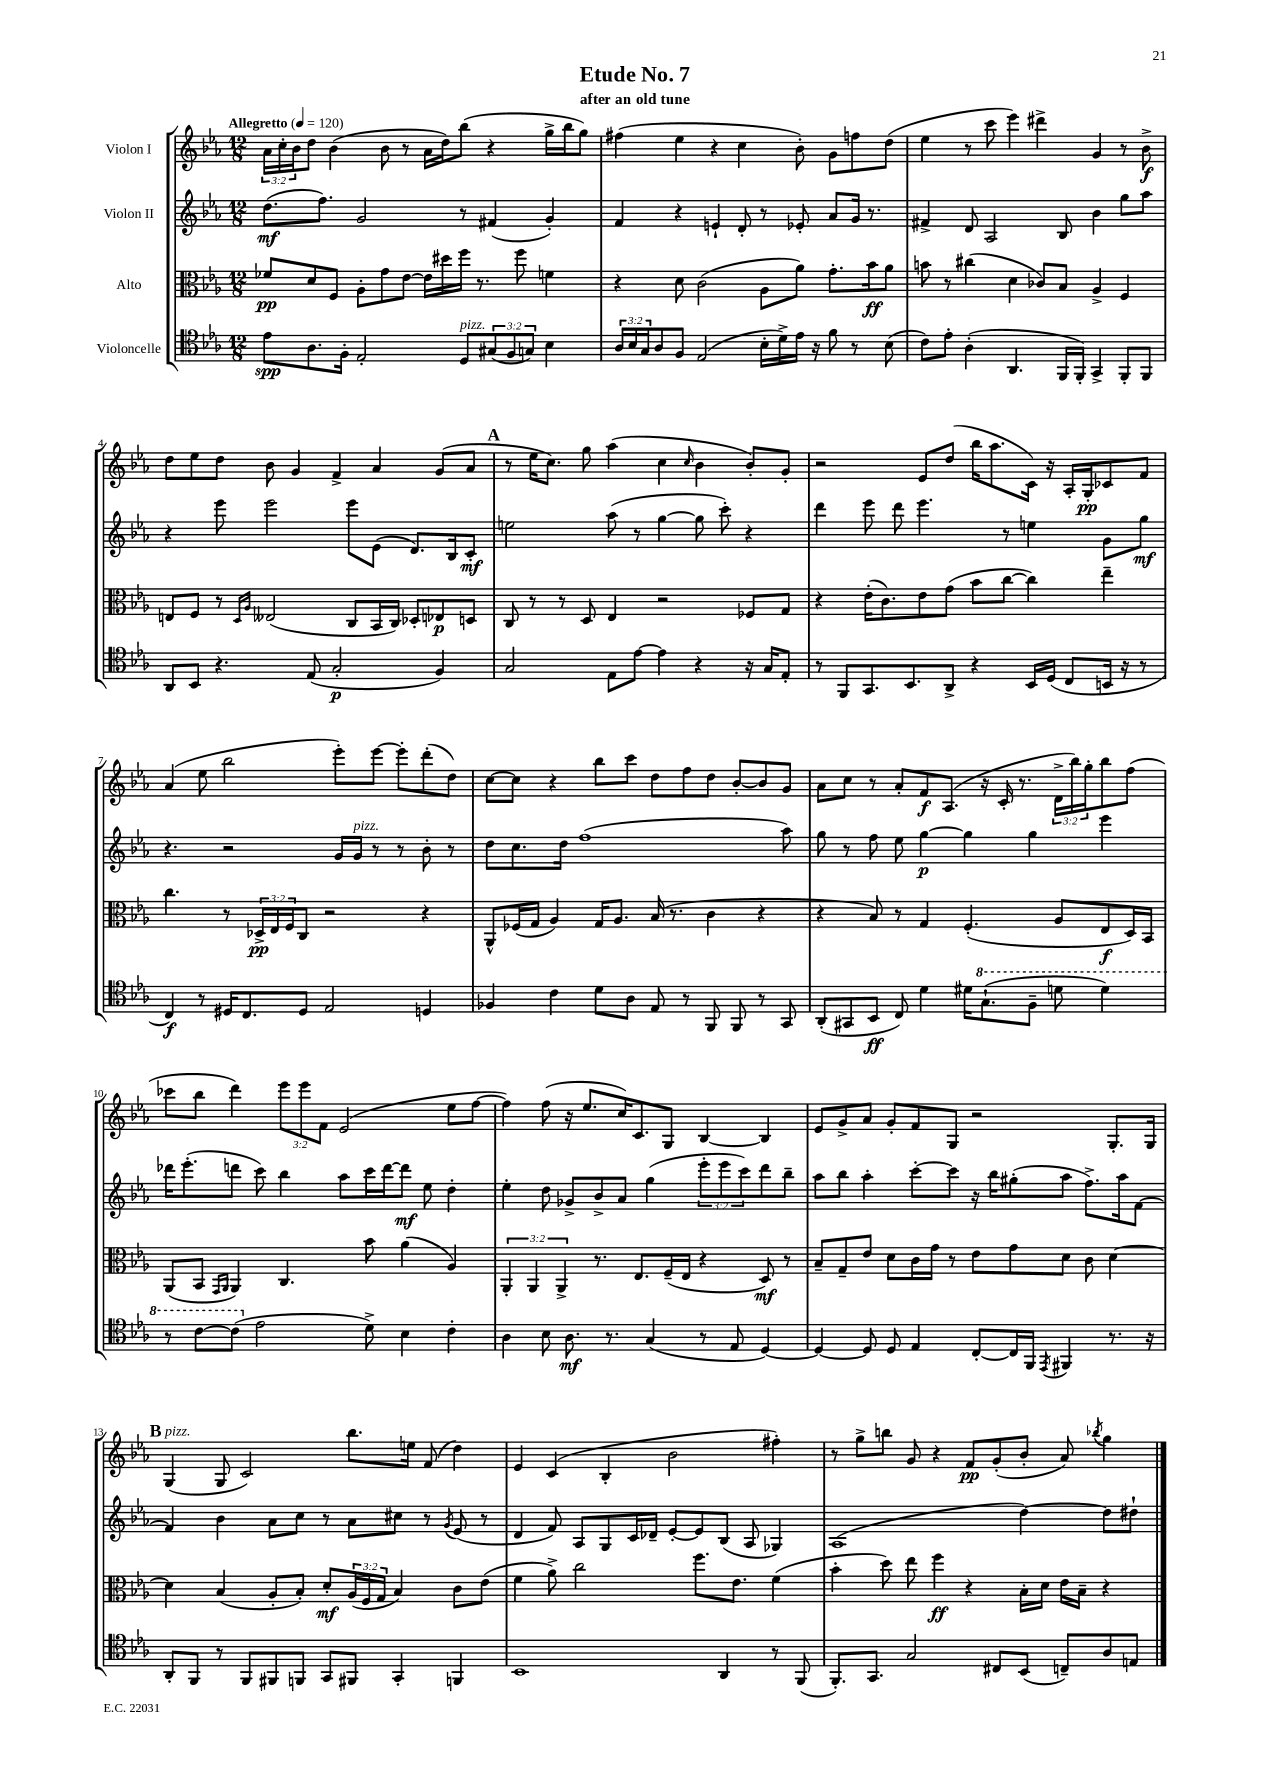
\header { title = "Etude No. 7" subtitle = "after an old tune" }
<<
\new StaffGroup <<
\new Staff = "s0" \with { instrumentName = "Violon I" } {
    \clef treble \key ees \major \numericTimeSignature \time 12/8 \override Staff.TupletNumber.text = #tuplet-number::calc-fraction-text \tempo "Allegretto" 4 = 120
    \tuplet 3/2 { aes'16 c''16-. bes'16 } d''8 bes'4( bes'8 r8 aes'16 d''16) bes''8( r4 g''16-> bes''16 g''8) |
    fis''4( ees''4 r4 c''4 bes'8-.) g'8 f''8 d''8( |
    ees''4 r8 c'''8 ees'''4) dis'''4-> g'4 r8 bes'8->\f |
    d''8 ees''8 d''8 bes'8 g'4 f'4-> aes'4 g'8( aes'8 |
    \mark \markup { \bold "A" } r8 ees''16 c''8.) g''8 aes''4( c''4 \grace { c''16 } bes'4 bes'8-.) g'8-. |
    r2 ees'8 d''8( bes''16 aes''8. c'16) r16 aes16-. g16-.\pp ces'8 f'8 |
    aes'4( ees''8 bes''2 ees'''8-.) ees'''8~ ees'''8-. d'''8-.( d''8) |
    c''8~ c''8 r4 bes''8 c'''8 d''8 f''8 d''8 bes'8~-. bes'8 g'8 |
    aes'8 c''8 r8 aes'8-. f'8\f aes8.( r16 c'16-. r8. \tuplet 3/2 { d'16-> bes''16) g''16-. } bes''8 f''8( |
    ces'''8 bes''8 d'''4) \tuplet 3/2 { ees'''8 ees'''8 f'8 } ees'2( ees''8 f''8~ |
    f''4) f''8( r16 ees''8. c''16) c'8. g8 bes4~ bes4 |
    ees'8 g'8-> aes'8 g'8-. f'8 g8 r2 g8.-. g16 |
    \mark \markup { \bold "B" } g4^\markup { \italic "pizz." }( g8 c'2) bes''8. e''16 f'8( d''4) |
    ees'4 c'4( bes4-. bes'2 fis''4-.) |
    r8 g''8-> b''8 g'8 r4 f'8\pp g'8-.( bes'8-. aes'8) \acciaccatura { bes''8 } g''4 \bar "|." |
}
\new Staff = "s1" \with { instrumentName = "Violon II" } {
    \clef treble \key ees \major \numericTimeSignature \time 12/8 \override Staff.TupletNumber.text = #tuplet-number::calc-fraction-text
    d''8.\mf( f''8.) g'2 r8 fis'4( g'4-.) |
    f'4 r4 e'4-! d'8-. r8 ees'8-. aes'8 g'16 r8. |
    fis'4-> d'8 aes2 bes8 bes'4 g''8 aes''8 |
    r4 ees'''8 ees'''2 ees'''8 ees'8( d'8.) bes16 c'8-.\mf |
    \mark \markup { \bold "A" } e''2 aes''8( r8 g''4~ g''8 c'''8-.) r4 |
    d'''4 ees'''8 d'''8 ees'''4. r8 e''4 g'8 g''8\mf |
    r4. r2 g'16 g'16^\markup { \italic "pizz." } r8 r8 bes'8-. r8 |
    d''8 c''8. d''16 f''1( aes''8) |
    g''8 r8 f''8 ees''8 g''4~\p g''4 g''4 ees'''4 |
    des'''16 ees'''8.-.( d'''8 c'''8) bes''4 aes''8 c'''16 d'''16~ d'''8\mf ees''8 d''4-. |
    ees''4-. d''8 ges'8-> bes'8-> aes'8 g''4( \tuplet 3/2 { ees'''8-. ees'''8 c'''8) } d'''8 bes''8-- |
    aes''8 bes''8 aes''4-. c'''8~-. c'''8 r16 bes''16 gis''8-.( aes''8 f''8.->) aes''16 f'8~ |
    \mark \markup { \bold "B" } f'4 bes'4 aes'8 c''8 r8 aes'8 cis''8 r8 \acciaccatura { g'8 } ees'8( r8 |
    d'4 f'8) aes8 g8 c'16 des'16-- ees'8~-. ees'8 bes8( aes8 ges4) |
    aes1( d''4~) d''8 dis''8-! \bar "|." |
}
\new Staff = "s2" \with { instrumentName = "Alto" } {
    \clef alto \key ees \major \numericTimeSignature \time 12/8 \override Staff.TupletNumber.text = #tuplet-number::calc-fraction-text
    fes'8\pp d'8 f8 aes8-. g'8 ees'8~ ees'16 dis''16 f''16 r8. f''8 f'4 |
    r4 d'8 c'2( aes8 aes'8) g'8.-. bes'16\ff aes'8 |
    b'8 r8 cis''4( d'4 ces'8) bes8 aes4-> f4 |
    e8 f8 r8 \grace { d16 aes16 } eeses2( c8 bes,16 c16) des8-. ees8\p d8 |
    \mark \markup { \bold "A" } c8 r8 r8 d8 ees4 r2 fes8 g8 |
    r4 ees'16-.( c'8.) ees'8 g'8( bes'8 c''8~ c''4) ees''4-- |
    c''4. r8 \tuplet 3/2 { des16->\pp ees16 f16 } c8 r2 r4 |
    aes,8-^ fes16( g16 aes4) g16 aes8. bes16( r8. c'4 r4 |
    r4 bes8) r8 g4 f4.-.( aes8 ees8\f d16) bes,16 |
    aes,8( bes,8 \grace { g,16 aes,16 } aes,4) c4. bes'8 aes'4( aes4) |
    \tuplet 3/2 { aes,4-. aes,4 aes,4-> } r8. ees8. f16--( ees16 r4 d8\mf) r8 |
    bes8-- g8-- ees'8 d'8 c'16 g'16 r8 ees'8 g'8 d'8 c'8 d'4~ |
    \mark \markup { \bold "B" } d'4 bes4( aes8-. bes8-.) d'8-.\mf \tuplet 3/2 { aes16( f16 g16 } bes4) c'8 ees'8( |
    f'4 aes'8->) c''2 f''8. ees'8. f'4( |
    bes'4-. d''8) ees''8 f''4\ff r4 bes16-. d'16 ees'16 bes16-- r4 \bar "|." |
}
\new Staff = "s3" \with { instrumentName = "Violoncelle" } {
    \clef tenor \key ees \major \numericTimeSignature \time 12/8 \override Staff.TupletNumber.text = #tuplet-number::calc-fraction-text
    ees'8\spp aes8. f16-. ees2-. d8^\markup { \italic "pizz." } \tuplet 3/2 { gis8( f8 g8) } bes4 |
    \tuplet 3/2 { aes16 bes16 g16 } aes8 f8 ees2( bes16-. d'16->) ees'16 r16 f'8 r8 bes8( |
    c'8) ees'8-. aes4-.( aes,4. f,16 f,16-.) g,4-> f,8-. f,8 |
    aes,8 bes,8 r4. ees8( g2-.\p f4) |
    \mark \markup { \bold "A" } g2 ees8 ees'8~ ees'4 r4 r16 g16 ees8-. |
    r8 f,8 g,8. bes,8. aes,8-> r4 bes,16 d16( c8 b,16 r16 r8 |
    c4\f) r8 dis16 c8. dis8 ees2 d4 |
    fes4 c'4 d'8 aes8 ees8 r8 f,8 f,8 r8 g,8 |
    aes,8-.( gis,8 bes,8\ff c8) d'4 dis'16 \ottava #1 g'8.-!( f'8-- d''!8 d''4) |
    r8 c''8~ c''8( \ottava #0 ees'2 d'8->) bes4 c'4-. |
    aes4 bes8 aes8.\mf r8. g4( r8 ees8 d4~) |
    d4~ d8 d8 ees4 c8~-. c16 f,16 \acciaccatura { ees,8 } fis,4 r8. r16 |
    \mark \markup { \bold "B" } aes,8-. f,8 r8 f,8 fis,8 f,8 g,8 fis,8 g,4-. f,4 |
    bes,1 aes,4 r8 f,8( |
    f,8.-.) g,8. g2 cis8 bes,8( c8--) aes8 e8 \bar "|." |
}
>>
>>
